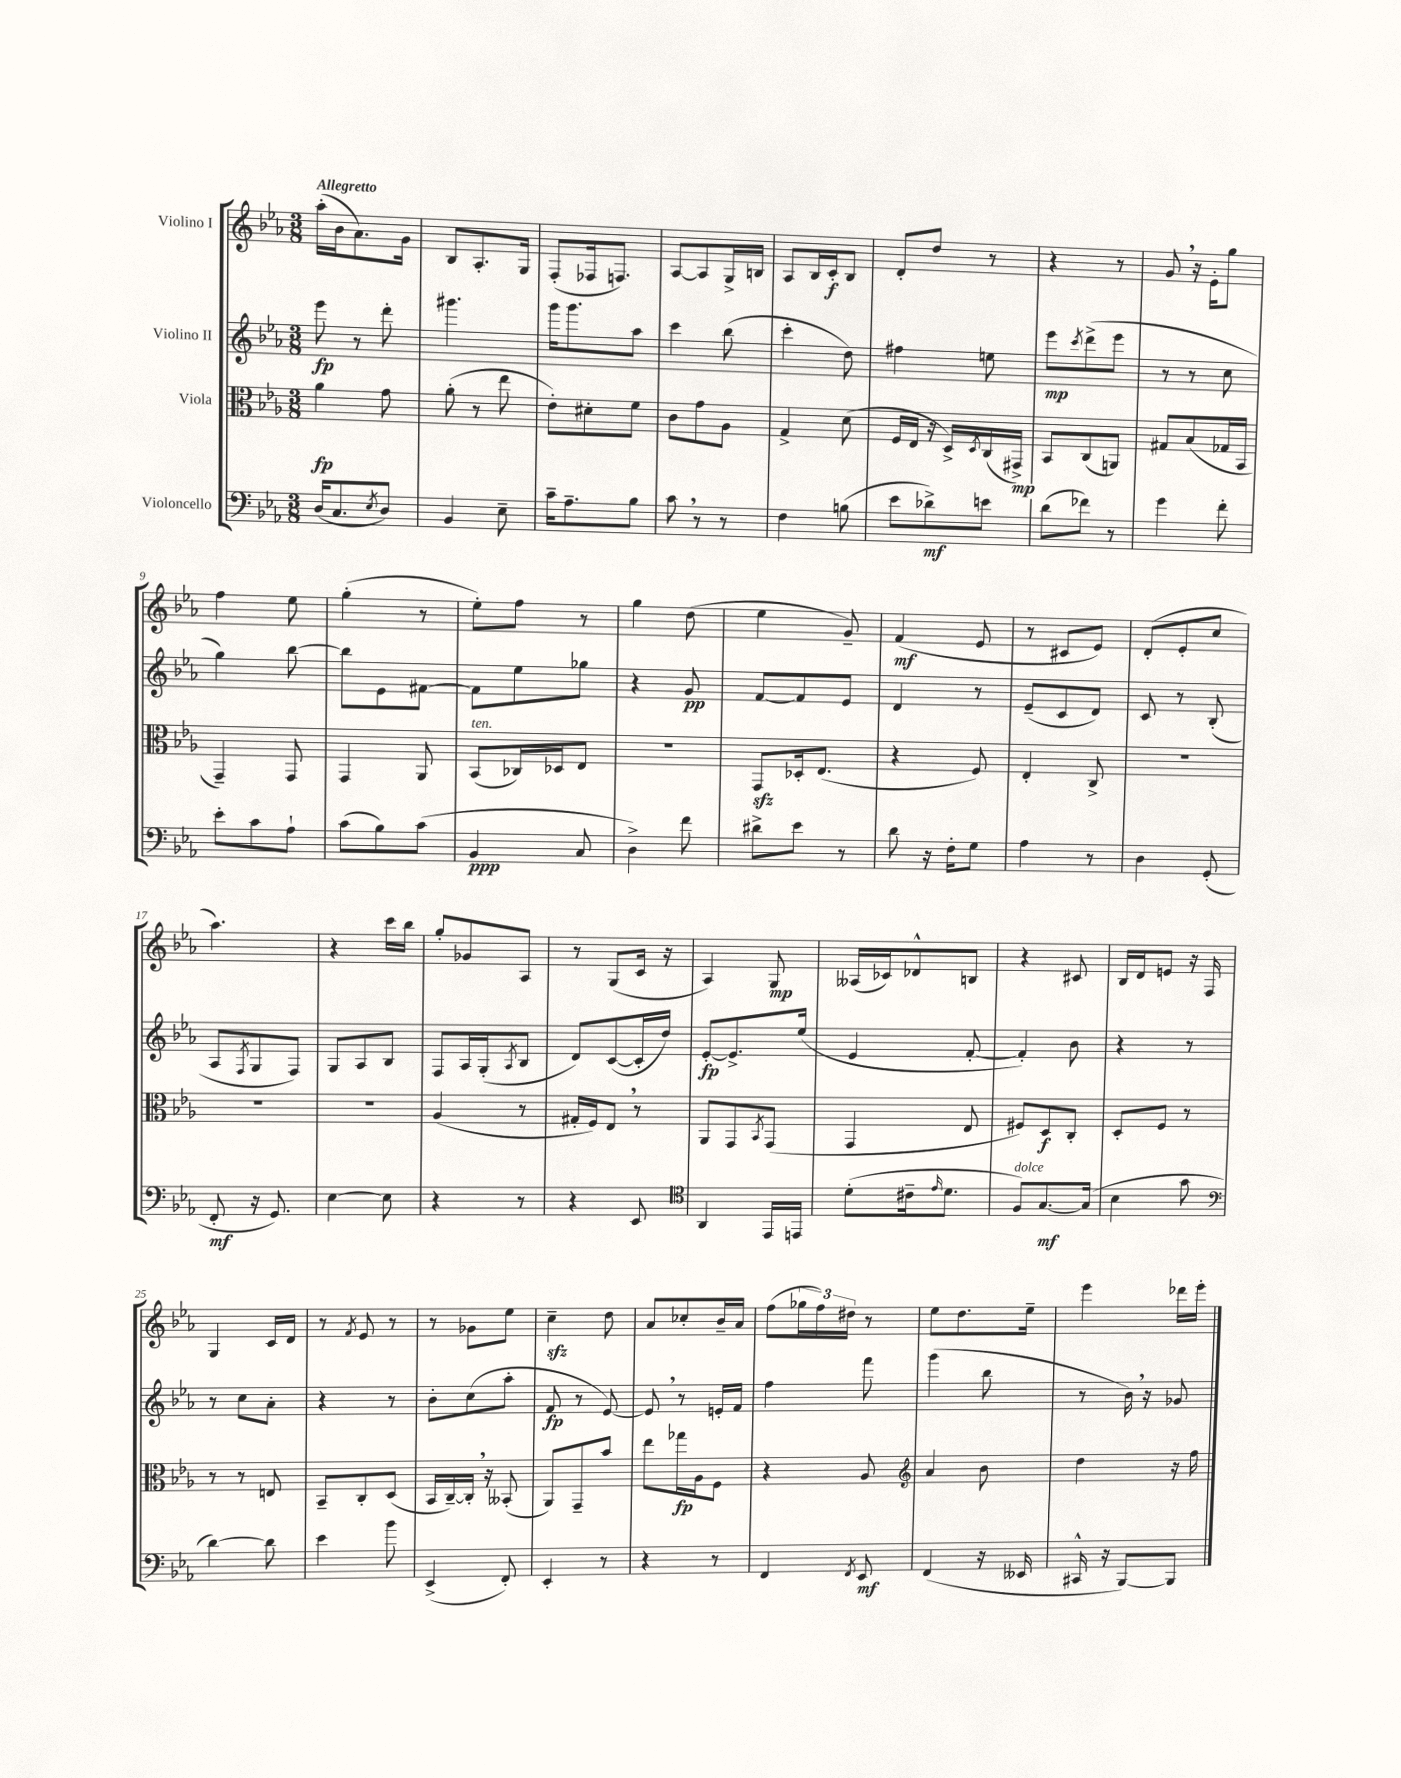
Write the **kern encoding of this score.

**kern	**kern	**kern	**kern
*staff4	*staff3	*staff2	*staff1
*clefF4	*clefC3	*clefG2	*clefG2
*k[b-e-a-]	*k[b-e-a-]	*k[b-e-a-]	*k[b-e-a-]
*M3/8	*M3/8	*M3/8	*M3/8
(16D/LK	4a-\	8eee-\	(16aa-'\LL
8.C/	.	.	16b-\J
.	.	8r	8.a-\)
8qE-/	.	.	.
8D/J)	8g\	8ddd'\	.
.	.	.	16g\Jk
=	=	=	=
4BB-/	(8a-'\	4.ggg#\	8B-/L
.	8r	.	8.A-'/
8E-~\	8ee-\	.	.
.	.	.	16G/Jk
=	=	=	=
16c~\LK	8e-'\L)	16ggg\LK	(8F'/L
8.A-~\	.	8.ggg\	.
.	8d#'\	.	16F-/k
.	.	.	8.F/J)
8B-\J	8f\J	8aa-\J	.
=	=	=	=
8c\	8c\L	4ccc\	[8A-/L
8r	8g\	.	8A-/]
8r	8A-\J	(8bb-\	16G^/L
.	.	.	16B/JJ
=	=	=	=
4F\	4G^/	4ccc'\	8A-/L
.	.	.	16B-/L
.	.	.	16c'/J
(8B\	(8d\	8dd\)	8B-/J
=	=	=	=
8e-\L	16F/LL	4ff#\	8d'/L
.	16E-/JJ	.	.
8d-^\)	16r	.	8dd/J
.	16D^/LL)	.	.
.	8qD/	.	.
8e\J	(16C/	8ee\	8r
.	16GG#^/JJ)	.	.
=	=	=	=
(8d\L	8BB-/L	8eee-\L	4r
.	.	8qccc/	.
8f-\J)	(8C/	(8ddd^\	.
8r	8AA/J)	8eee-\J	8r
=	=	=	=
4g\	8G#/L	8r	8g/
.	(8B-/	8r	16r
.	.	.	16e-'\LK
8f'\	16G-/L	8cc\	8gg\J
.	16BB-/JJ	.	.
=	=	=	=
8e-'\L	4GG~/)	4gg\)	4ff\
8c\	.	.	.
8A-`\J	8GG/	[8bb-\	8ee-\
=	=	=	=
(8c\L	4GG/	8bb-\]L	(4gg'\
8B-\)	.	8e-\	.
(8c\J	8AA-/	[8f#\J	8r
=	=	=	=
4BB-/	(8BB-/L	8f#\]L	8ee-'\L)
.	16C-/L)	8ee-\	8ff\J
.	16D-/J	.	.
8C/	8E-/J	8gg-\J	8r
=	=	=	=
4D^\)	4.r	4r	4gg\
8f\	.	8g/	(8dd\
=	=	=	=
8d#^\L	8GG/L	[8f/L	4ee-\
8e-\J	16D-'/k	8f/]	.
.	(8.E-/J	.	.
8r	.	8e-/J	8g~/)
=	=	=	=
8d\	4r	4d/	(4f/
16r	.	.	.
16F'\LK	.	.	.
8G\J	8F/)	8r	8e-/
=	=	=	=
4A-\	4E-'/	(8e-~/L	8r
.	.	8c/	8c#/L
8r	8C^/	8d/J)	8e-/J)
=	=	=	=
4D\	4.r	8c/	(8d'/L
.	.	8r	8e-'/
(8GG'/	.	(8B-'/	8cc/J
=	=	=	=
8FF'/	4.r	8A-/L	4.aa-\)
.	.	8qF/	.
16r	.	8G/	.
8.GG/)	.	.	.
.	.	8F/J)	.
=	=	=	=
[4E-\	4.r	8G/L	4r
.	.	8A-/	.
8E-\]	.	8B-/J	16ccc\LL
.	.	.	16bb-\JJ
=	=	=	=
4r	(4A-/	8F/L	8gg'/L
.	.	16A-/L	8g-/
.	.	(16G'/J	.
.	.	8qA-/	.
8r	8r	8B-/J	8A-/J
=	=	=	=
4r	16G#'/LL	8d/L)	8r
.	16F/J)	.	.
.	8E-/J	([8c/	(8G/L
8EE-/	8r	16c'/]L	16c/Jk
.	.	16dd/JJ)	16r
=	=	=	=
*clefC4	*	*	*
4AA-/	8AA-/L	[8e-'/L	4A-/)
.	8GG/	8.e-^/]	.
.	8qBB-/	.	.
16EE-/LL	(8GG/J	.	8G/
16EE/JJ	.	(16ee-/Jk	.
=	=	=	=
(8d'\L	4GG/	4e-/	(16A--/LL
.	.	.	16c-/J)
16c#~\k	.	.	8d-^^/
16qqe-/	.	.	.
8.d\J	.	.	.
.	8E-/	[8f'/	8B/J
=	=	=	=
8F/L)	8F#/L)	4f'/])	4r
[8.G/	8D/	.	.
.	8C'/J	8b-\	8c#/
(16G/]Jk	.	.	.
=	=	=	=
4B-\	8D'/L	4r	16B-/LL
.	.	.	16d/J
.	8F/J	.	8e/J
8g\	8r	8r	16r
.	.	.	16F/
=	=	=	=
*clefF4	*	*	*
[4d\)	8r	8r	4G/
.	8r	8cc\L	.
8d\]	8E/	8a-'\J	16c/LL
.	.	.	16d/JJ
=	=	=	=
4e-\	8BB-~/L	4r	8r
.	.	.	8qf/
.	8C'/	.	8e-/
8b-\	(8D/J	8r	8r
=	=	=	=
(4EE-^/	16BB-/LL	8b-'\L	8r
.	[16C~/)	.	.
.	16C'/]JJ	(8cc\	8g-\L
.	16r	.	.
8FF'/)	(8BB--'/	8aa-'\J	8ee-\J
=	=	=	=
4EE-'/	8AA-/L)	8f/	4cc~\
.	8GG~/	8r	.
8r	8b-/J	[8e-/)	8dd\
=	=	=	=
4r	8ee-\L	8e-/]	8a-/L
.	16gg-\L	8r	8cc-'/
.	16A-\J	.	.
8r	8F\J	16e'/LL	16b-~/L
.	.	16f/JJ	16a-/JJ
=	=	=	=
4FF/	4r	4ff\	(8ff\L
.	.	.	24gg-\L
.	.	.	24ff\)
.	.	.	24dd#\JJ
8qFF/	.	.	.
8EE-/	8A-/	8fff\	8r
=	=	=	=
*	*clefG2	*	*
(4FF/	4a-/	(4ggg\	8ee-\L
.	.	.	8.dd\
16r	8b-\	8bb-\	.
16EE--/	.	.	16ee-~\Jk
=	=	=	=
16CC#^^/	4dd\	8r	4eee-\
16r	.	.	.
[8BBB-/L)	.	16b-\)	.
.	.	16r	.
8BBB-/]J	16r	8g-/	16ddd-\LL
.	16ff\	.	16eee-'\JJ
==	==	==	==
*-	*-	*-	*-
